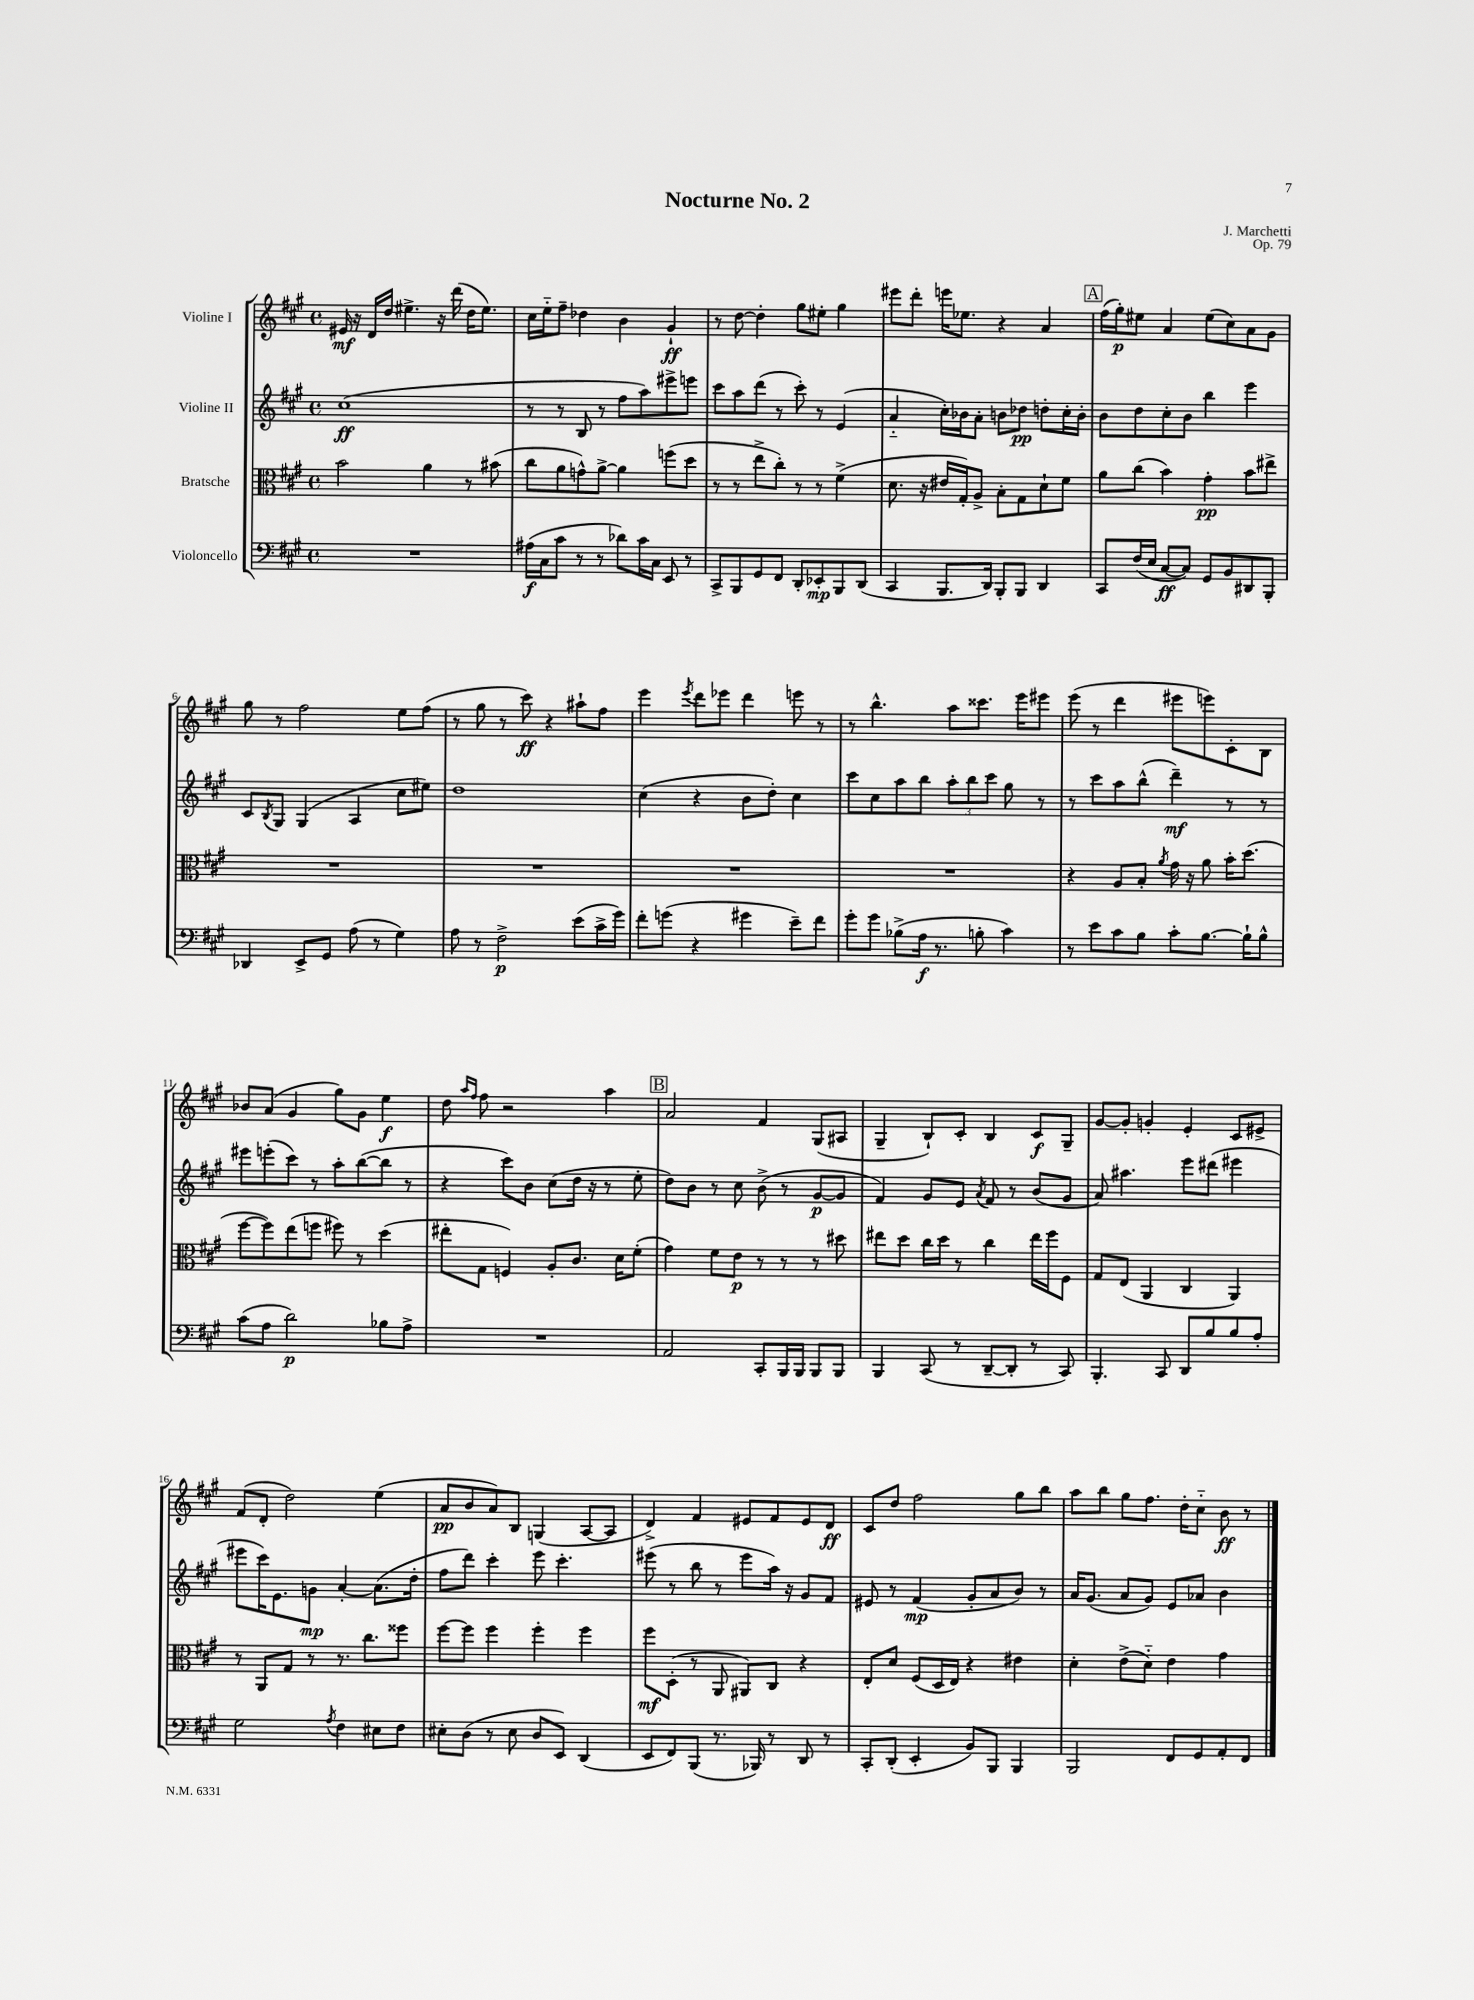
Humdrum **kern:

**kern	**kern	**kern	**kern
*staff4	*staff3	*staff2	*staff1
*clefF4	*clefC3	*clefG2	*clefG2
*k[f#c#g#]	*k[f#c#g#]	*k[f#c#g#]	*k[f#c#g#]
*M4/4	*M4/4	*M4/4	*M4/4
*met(c)	*met(c)	*met(c)	*met(c)
1r	2b	(1cc#	16e#
.	.	.	16r
.	.	.	16d
.	.	.	16dd
.	.	.	4.ee#^
.	4a	.	.
.	.	.	16r
.	.	.	(16ddd
.	8r	.	16dd
.	.	.	8.ee#)
.	(8b#	.	.
=	=	=	=
(16A#	8cc#	8r	16cc#
16C#	.	.	16ee'~
8c#	8a	8r	8ff#~
8r	8g^^)	8B	4dd-
8r	[8a^	8r	.
8d-)	4a]	8ff#	4b
16c#	.	8aa)	.
16C#	.	.	.
8EE	(8ff	8eee#^	4g#`
8r	8dd	8eee	.
=	=	=	=
8CC#^	8r	8ccc#	8r
8BBB	8r	8aa	[8dd
8GG#	8ee^	(8ddd	4dd']
8FF#	8cc#')	8r	.
8DD'	8r	8ccc#')	8gg#
8EE-'	8r	8r	8ee#'
8BBB	(4f#^	(4e	4gg#
(8DD	.	.	.
=	=	=	=
4CC#	8.d	4a'~	8eee#
.	.	.	8ddd'
.	16r	.	.
8.BBB	16e#	16cc#')	16eee
.	16G#')	16b-	8.ee-
.	8A^	8a'	.
16DD)	.	.	.
8BBB'	8B'	8b	4r
8BBB	8G#	8dd-	.
4DD	8d`	8dd'	4a
.	8f#	16cc#'	.
.	.	16b'	.
=	=	=	=
8CC#	8a	8b	(16ff#
.	.	.	16gg#')
(16F#	(8cc#	8dd	8ee#
16E	.	.	.
[8C#	4b)	8cc#'	4a
8C#])	.	8b	.
8GG#	4g#'	4bb	(8ee#
8BB	.	.	8cc#)
8DD#	8b	4eee	8a
8BBB'	8ee#^	.	8g#
=	=	=	=
4DD-	1r	8c#	8gg#
.	.	8qB	.
.	.	8G#	8r
8EE^	.	(4G#	2ff#
8GG#	.	.	.
(8A	.	4A	.
8r	.	.	.
4G#)	.	8cc#	8ee
.	.	8ee#)	(8ff#
=	=	=	=
8A	1r	1dd	8r
8r	.	.	8gg#
2F#^	.	.	8r
.	.	.	8ccc#)
.	.	.	4r
(8e	.	.	8aa#`
16c#^	.	.	8ff#
16g#)	.	.	.
=	=	=	=
8f#'	1r	(4cc#	4eee
(8g	.	.	.
.	.	.	8qeee
4r	.	4r	8ddd
.	.	.	8eee-
4g#	.	8b	4ddd
.	.	8dd')	.
8e~)	.	4cc#	8eee
8f#	.	.	8r
=	=	=	=
8g#'	1r	8ccc#	8r
8g#	.	8cc#	4.bb^^
(8B-^	.	8aa	.
16A	.	8bb	.
8.r	.	.	.
.	.	12aa'	8aa
.	.	12bb	.
8B'	.	.	8.ccc##
.	.	12ccc#	.
4c#)	.	8gg#	.
.	.	.	16eee
.	.	8r	8eee#
=	=	=	=
8r	4r	8r	(8eee
8e	.	8ccc#	8r
8c#	8A	8aa	4ddd
8B	8B'	(8bb^^	.
.	8qa	.	.
8c#'	16g#	4ddd~)	8eee#
.	16r	.	.
[8.B	8a	.	8eee)
.	16b'	8r	8c#'
16B`]	(8.dd	.	.
8B^^	.	8r	8B
=	=	=	=
(8c#	[8ff#	8eee#	8b-
8A	8ff#])	(8eee'	(8a
2d)	(8ee	8ccc#)	4g#
.	8ff	8r	.
.	8ff#)	8aa'	8gg#)
.	8r	([8bb	8g#
8B-	(4dd	8bb]	4ee
8A^	.	8r	.
=	=	=	=
1r	8ee#'	4r	8dd
.	.	.	16qqaa
.	.	.	16qqff#
.	8G#	.	8ff#
.	4F)	8ccc#)	2r
.	.	8b	.
.	8A'	(8cc#	.
.	8.c#	16dd	.
.	.	16r	.
.	.	8r	4aa
.	16d	.	.
.	(8f#'	8ee'	.
=	=	=	=
2AA	4g#)	8dd)	2a
.	.	8b	.
.	8f#	8r	.
.	8e	8cc#	.
8CC#'	8r	(8b^	4f#
16BBB	8r	8r	.
16BBB	.	.	.
8BBB	8r	[8g#	(8G#
8BBB	8dd#	8g#]	8A#
=	=	=	=
4BBB	8ee#	4f#)	4G#~
.	8dd	.	.
(8CC#	16cc#	8g#	8B`)
.	16dd	.	.
8r	8r	8e	8c#'
.	.	8qa	.
[8DD~	4cc#	8f#	4B
8DD']	.	8r	.
8r	16ee#	(8b	8c#
.	16ff#	.	.
8CC#)	8F#	8g#	8G#~
=	=	=	=
4.BBB'	8G#	8a)	[8g#
.	(8E	4.aa#	8g#']
.	4AA	.	4g'
8CC#	.	.	.
8DD	4C#	8eee	4e'
8B	.	(8ddd#	.
8B	4AA)	4eee#	8c#
8A'	.	.	8e#^
=	=	=	=
2G#	8r	8eee#	(8f#
.	8AA	16ccc#)	8d'
.	.	8.e	.
.	8G#	.	2dd)
.	8r	8g	.
8qA	.	.	.
4F#	8.r	[4a'	.
.	8.cc#	.	.
8E#	.	(8.a]	(4ee
8F#	8ff##	.	.
.	.	16dd'	.
=	=	=	=
8E#'	[8ff#	8ff#	8a
(8D	8ff#]	8ddd)	8b
8r	4ff#	4ccc#'	8a)
8E#	.	.	8B
8D	4ff#'	8eee	(4G
8EE)	.	4.ccc#'	.
(4DD	4ff#	.	[8A
.	.	.	8A]
=	=	=	=
8EE	8ff#	(8eee#	4d^)
8FF#)	(8D'	8r	.
(8BBB	8r	8bb	4f#
8.r	8AA	8r	.
.	8AA#)	8eee#	8e#
16BBB-)	.	.	.
8r	8C#	16aa)	8f#
.	.	16r	.
8DD	4r	8g#	8e#
8r	.	8f#	8d
=	=	=	=
8CC#'	8E'	8e#	8c#
(8DD'	8d	8r	8dd
4EE'	(8F#	(4f#	2ff#
.	16D	.	.
.	16E)	.	.
8BB)	4r	8g#'	.
8BBB	.	8a	.
4BBB	4e#	8b)	8gg#
.	.	8r	8bb
=	=	=	=
2BBB	4d'	16a	8aa
.	.	(8.g#	.
.	.	.	8bb
.	(8e^	8a	8gg#
.	8d'~)	8g#)	8.ff#
8FF#	4e	8e	.
.	.	.	16dd'
8GG#	.	8a-	8cc#'~
8AA'	4g#	4b	8b
8FF#	.	.	8r
==	==	==	==
*-	*-	*-	*-
